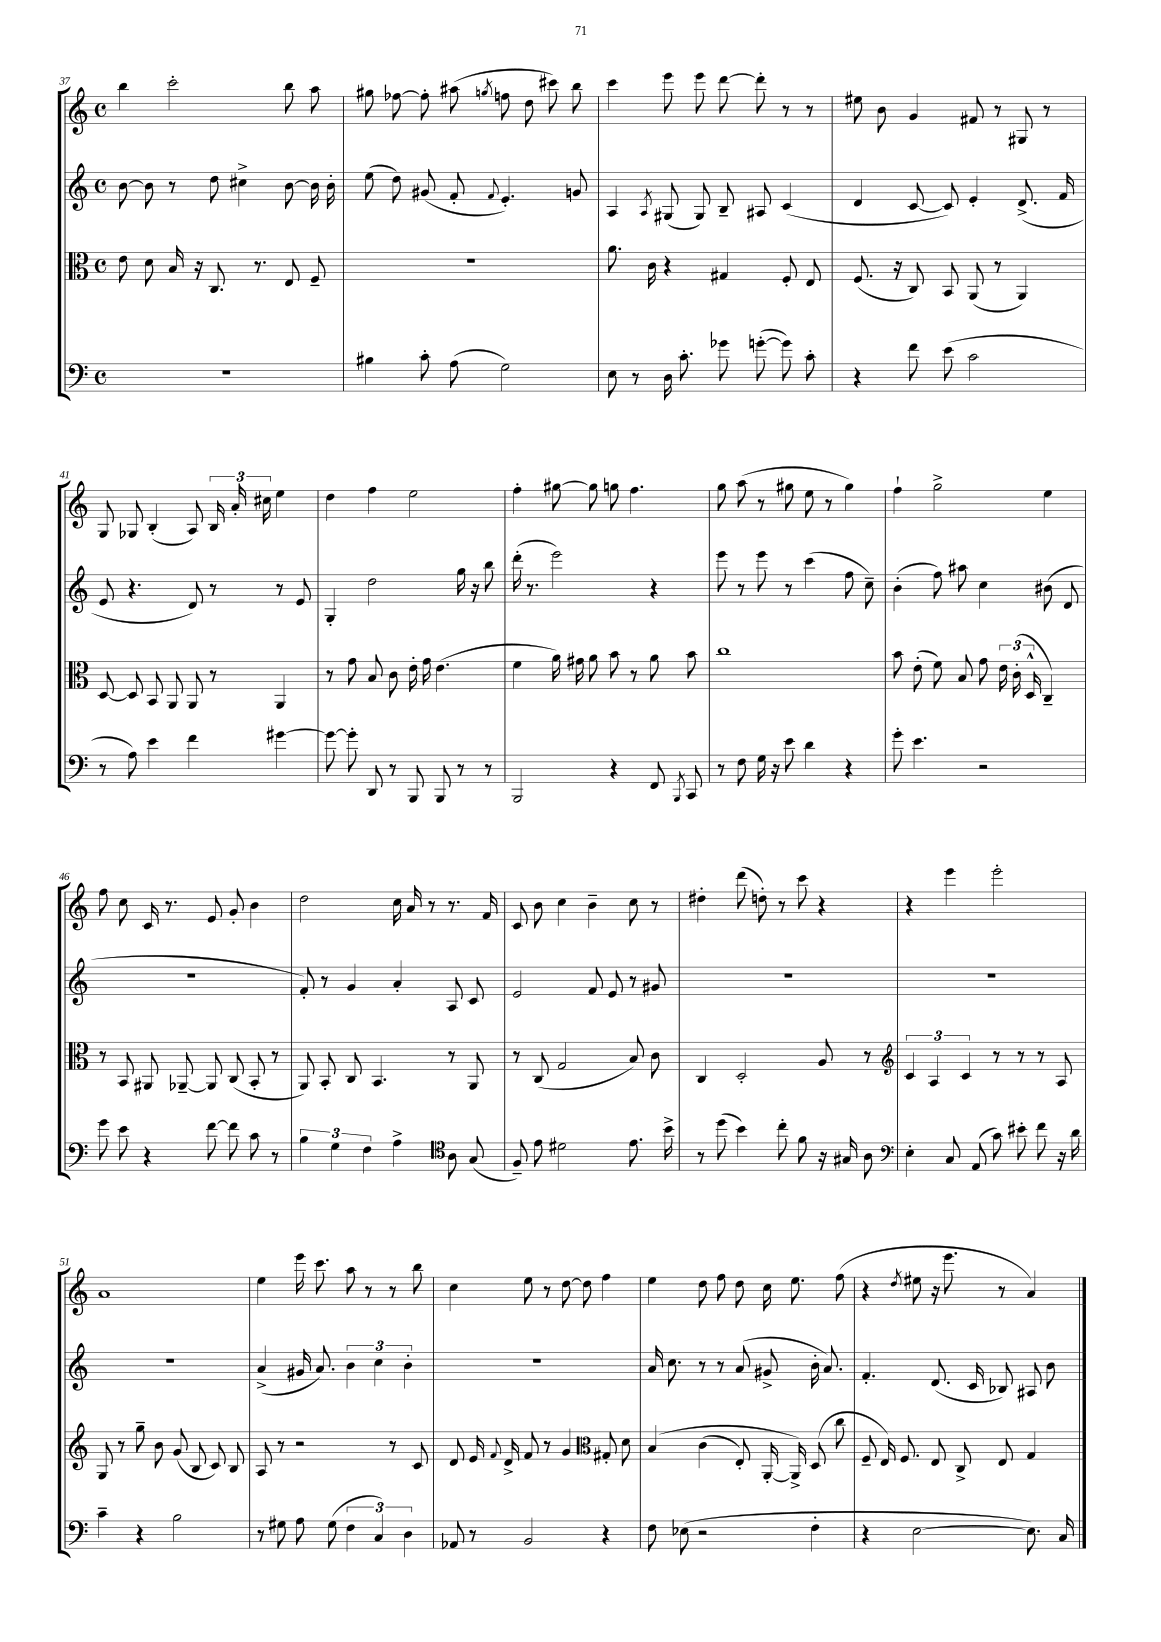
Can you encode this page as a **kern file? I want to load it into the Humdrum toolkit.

**kern	**kern	**kern	**kern
*staff4	*staff3	*staff2	*staff1
*clefF4	*clefC3	*clefG2	*clefG2
*k[]	*k[]	*k[]	*k[]
*M4/4	*M4/4	*M4/4	*M4/4
*met(c)	*met(c)	*met(c)	*met(c)
1r	8e	[8b	4bb
.	8d	8b]	.
.	16B	8r	2ccc'
.	16r	.	.
.	8.C	8dd	.
.	.	4cc#^	.
.	8.r	.	.
.	8E	[8b	8bb
.	8F~	16b]	8aa
.	.	16b'	.
=	=	=	=
4B#	1r	(8ee	8gg#
.	.	8dd)	[8ff-
8c'	.	(8g#	8ff-']
(8A	.	8f'	(8aa#
.	.	8qqf	8qgg
2G)	.	4.e')	8ff
.	.	.	8dd
.	.	.	8ccc#)
.	.	8g	8bb
=	=	=	=
8E	8.a	4A	4ccc
8r	.	.	.
.	16c	.	.
.	.	8qA	.
16D	4r	(8G#	8eee
8.c'	.	.	.
.	.	8G#)	8eee
8g-	4G#	8B~	[8ddd
([8g'	.	8A#	8ddd']
8g])	8F'	(4c	8r
8c'	8E	.	8r
=	=	=	=
4r	(8.F	4d	8ee#
.	.	.	8b
.	16r	.	.
8f	8C)	[8c	4g
(8e	8BB	8c])	.
2c	(8AA	4e'	8f#
.	8r	.	8r
.	4AA)	(8.d^	8G#
.	.	.	8r
.	.	16f	.
=	=	=	=
8r	[8D	8e	8G
8A)	8D]	4.r	8G-
4e	8BB	.	(4B'
.	8AA	.	.
4f	8AA	8d)	8A)
.	8r	8r	24B
.	.	.	24a'
.	.	.	24cc#
[4g#	4AA	8r	4ee
.	.	8e	.
=	=	=	=
8g#_	8r	4G'	4dd
8g#']	8g	.	.
8DD	8B	2dd	4ff
8r	8c	.	.
8BBB	16e'	.	2ee
.	16g	.	.
8BBB	(4.e	.	.
8r	.	16gg	.
.	.	16r	.
8r	.	8bb	.
=	=	=	=
2BBB	4f	(16ddd'	4ff'
.	.	8.r	.
.	16a)	2eee)	[8gg#
.	16g#	.	.
.	8a	.	8gg#]
4r	8b	.	8gg
.	8r	.	4.ff
8FF	8a	4r	.
8qBBB	.	.	.
8CC	8b	.	.
=	=	=	=
8r	1cc	8eee	8gg
8F	.	8r	(8aa
16G	.	8eee	8r
16r	.	.	.
8e	.	8r	8gg#
4d	.	(4ccc	8ee
.	.	.	8r
4r	.	8ff	4gg#)
.	.	8cc~)	.
=	=	=	=
8g'	8b	(4b'	4ff`
4.e	(8e'	.	.
.	8f)	8ff)	2gg^
.	8B	8aa#	.
2r	8g	4cc	.
.	24e	.	.
.	(24c'	.	.
.	24D^^	.	.
.	4C~)	(8b#	4ee
.	.	8d	.
=	=	=	=
8g	8r	1r	8ff
8e	8BB	.	8cc
4r	8AA#	.	16c
.	.	.	8.r
.	[8AA-~	.	.
[8f	8AA-]	.	8e
8f]	(8C	.	8g'
8c	8BB'	.	4b
8r	8r	.	.
=	=	=	=
6B	8AA)	8f')	2dd
.	8BB'	8r	.
6G	.	.	.
.	8C	4g	.
6F	.	.	.
.	4.BB	.	.
4A^	.	4a'	16cc
.	.	.	16a
.	.	.	8r
*clefC4	*	*	*
8A	8r	8A	8.r
(8G	8AA	8c	.
.	.	.	16f
=	=	=	=
8F~)	8r	2e	8c
8e	(8C	.	8b
2d#	2G	.	4cc
.	.	8f	4b~
.	.	8e	.
8.e	8B)	8r	8cc
.	8c	8g#	8r
16b^	.	.	.
=	=	=	=
8r	4C	1r	4dd#'
(8dd	.	.	.
4b)	2D'	.	(8ddd
.	.	.	8dd')
8cc'	.	.	8r
8f	.	.	8ccc
16r	8A	.	4r
16G#	.	.	.
8A	8r	.	.
=	=	=	=
*clefF4	*clefG2	*	*
4E'	6c	1r	4r
.	6A	.	.
8C	.	.	4eee
.	6c	.	.
(8AA	.	.	.
8c)	8r	.	2eee'
8e#'	8r	.	.
8f	8r	.	.
16r	8A	.	.
16d	.	.	.
=	=	=	=
4c~	8G	1r	1a
.	8r	.	.
4r	8gg~	.	.
.	8b	.	.
2B	(8g	.	.
.	8B	.	.
.	8c)	.	.
.	8B	.	.
=	=	=	=
8r	8A	(4a^	4ee
8G#	8r	.	.
8A	2r	16g#	16eee
.	.	8.a)	8.ccc
(8G#	.	.	.
6F	.	6b	8aa
.	.	.	8r
6C)	.	6cc	.
.	8r	.	8r
6D	.	6b'	.
.	8c	.	8bb
=	=	=	=
8AA-	8d	1r	4cc
8r	16e	.	.
.	8qqf	.	.
.	16d^	.	.
2BB	8f	.	8ee
.	8r	.	8r
.	4g	.	[8dd
.	.	.	8dd]
*	*clefC3	*	*
4r	8G#'	.	4ff
.	8d	.	.
=	=	=	=
8F	&(4B	16a	4ee
.	.	8.cc	.
(8E-	.	.	.
2r	(4c	8r	8dd
.	.	8r	8ff
.	8E')	(8a	8dd
.	[16AA'	8g#^	16cc
.	16AA^]&)	.	8.ee
4F'	(8D	16b'	.
.	.	8.a)	.
.	8cc	.	(8ff
=	=	=	=
4r	8F~	4.f'	4r
.	16E)	.	.
.	8.F	.	.
.	.	.	8qdd
[2E	.	.	8ee#
.	8E	(8.d	16r
.	.	.	8.eee
.	8C^	.	.
.	.	16c	.
.	8E	8B-)	8r
8.E])	4G	8A#	4a)
.	.	8b	.
16C	.	.	.
==	==	==	==
*-	*-	*-	*-
